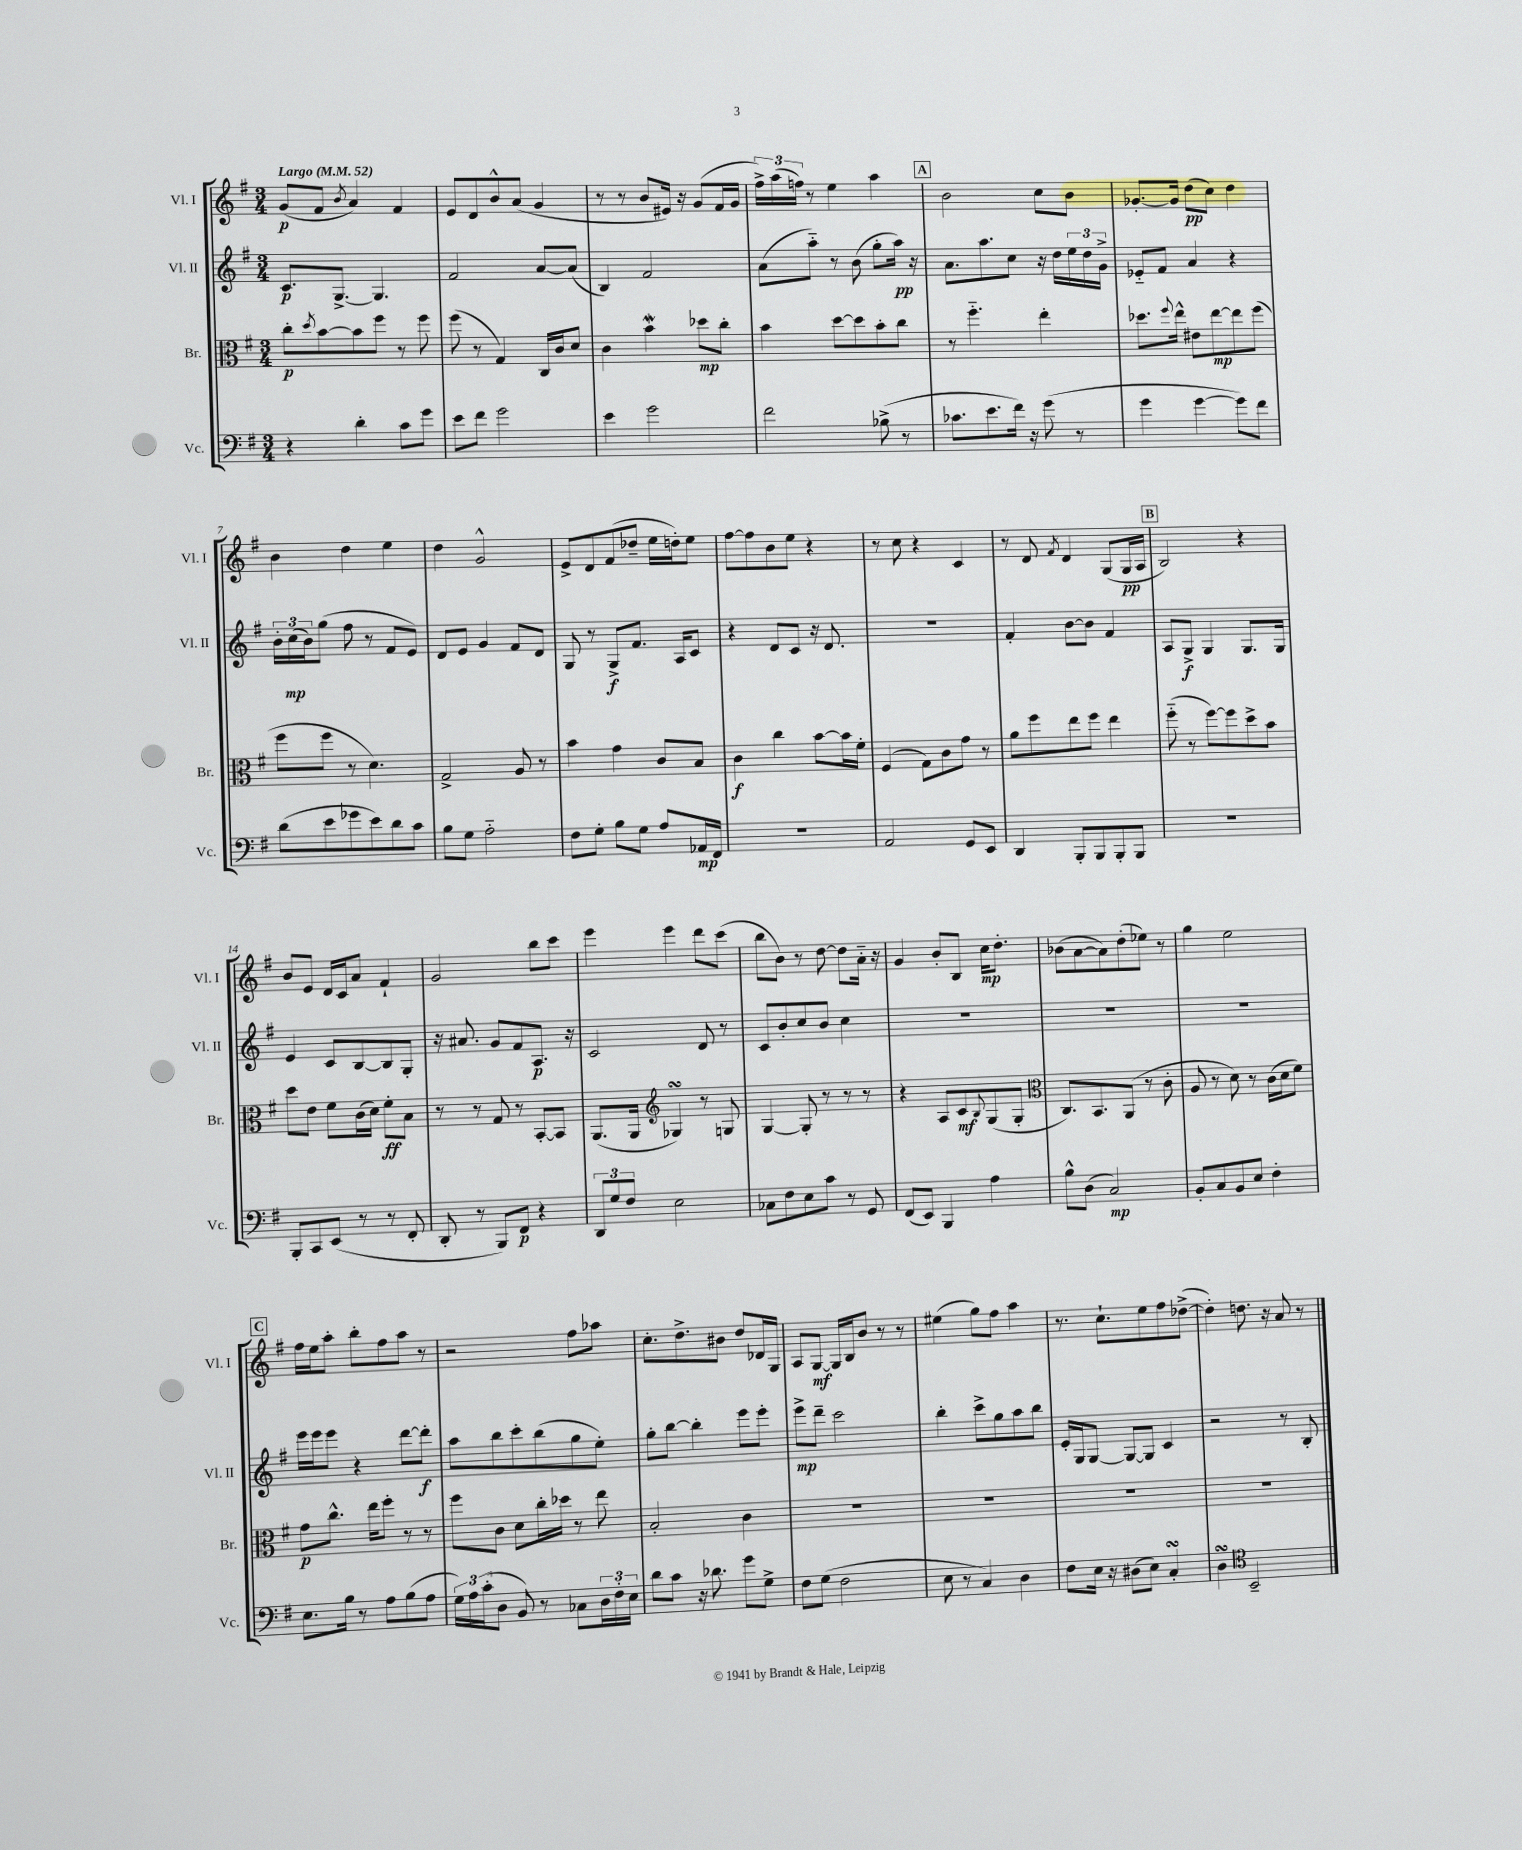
<<
\new StaffGroup <<
\new Staff = "s0" \with { instrumentName = "Vl. I" shortInstrumentName = "Vl. I" } {
    \clef treble \key g \major \numericTimeSignature \time 3/4 \tempo "Largo" 4 = 52
    g'8\p( fis'8 \acciaccatura { b'8 } a'4) fis'4 |
    e'8 d'8 b'8-^ a'8( g'4 |
    r8 r8 b'8 eis'16) r16 g'8( fis'16 g'16 |
    \tuplet 3/2 { fis''16->) a''16( f''16) } r8 e''4 a''4 |
    \mark \markup { \box "A" } b'2 c''8 b'8 |
    ges'8.~-. ges'16 d''8\pp( c''8) d''4 |
    b'4 d''4 e''4 |
    d''4 g'2-^ |
    e'8-> d'8 fis'8( des''8-- e''16 d''16-.) e''8 |
    fis''8~ fis''8 b'8 e''8 r4 |
    r8 c''8 r4 c'4 |
    r8 d'8 \acciaccatura { fis'8 } d'4 g8( g16\pp a16 |
    \mark \markup { \box "B" } b2) r4 |
    b'8 e'8 d'16 c'16 a'8 fis'4-! |
    g'2 b''8 c'''8 |
    e'''4 e'''4 d'''8 c'''8( |
    b''8 b'8) r8 d''8~ d''8 a'16-_ r16 |
    g'4 b'8-. b8 c''16\mp d''8.-. |
    bes'8( a'8~ a'8) d''8-.( ees''8) r8 |
    g''4 e''2 |
    \mark \markup { \box "C" } fis''16 e''16 a''8-. b''8-. fis''8 a''8 r8 |
    r2 fis''8 aes''8 |
    c''8.-. d''8.-> bis'8 d''8 des'16 g16 |
    a8 g8~\mf g16 b16 b'8 r8 r8 |
    eis''4( g''8) fis''8 a''4 |
    r8. c''8.-! e''8 fis''8 des''8~->( |
    des''4-.) d''8. r16 a'8 r8 \bar "|." |
}
\new Staff = "s1" \with { instrumentName = "Vl. II" shortInstrumentName = "Vl. II" } {
    \clef treble \key g \major \numericTimeSignature \time 3/4
    c'8.\p g8.~-> g4. |
    fis'2 a'8~ a'8( |
    b4) fis'2 |
    a'8( a''8-_) r8 b'8( g''8-. a''16\pp) r16 |
    \mark \markup { \box "A" } a'8. a''8. c''8 r16 d''16 \tuplet 3/2 { e''16 d''16 g'16-> } |
    ees'8-_ fis'8 a'4 r4 |
    \tuplet 3/2 { b'16-. c''16\mp( b'16) } g''8( fis''8 r8 fis'8 e'8) |
    d'8 e'8 g'4 fis'8 d'8 |
    g8 r8 g8->\f fis'8. a16 c'8 |
    r4 d'8 c'8 r16 d'8. |
    R2. |
    fis'4-. b'8~ b'8 fis'4 |
    \mark \markup { \box "B" } a8 g8->\f g4 g8. g16 |
    e'4 c'8 b8~ b8 g8-. |
    r16 ais'8. g'8 fis'8 a8.\p r16 |
    c'2 d'8 r8 |
    c'8 b'8-. c''8 b'8 c''4 |
    R2. |
    R2. |
    R2. |
    \mark \markup { \box "C" } e'''16 e'''16 e'''8 r4 d'''8~ d'''8-.\f |
    a''8 b''8 c'''8-. b''8( g''8 e''8-.) |
    g''8-. b''8~ b''4-. e'''8 e'''8-. |
    e'''8->\mp d'''8-- c'''2 |
    b''4-. c'''8-> g''8 a''8 b''8 |
    e'16-. g16 g8~ g8~ g8 c'4 |
    r2 r8 b8-. \bar "|." |
}
\new Staff = "s2" \with { instrumentName = "Br." shortInstrumentName = "Br." } {
    \clef alto \key g \major \numericTimeSignature \time 3/4
    c''8-.\p \acciaccatura { d''8 } b'8~ b'8 fis''8 r8 fis''8 |
    fis''8( r8 g4) c16 c'16 d'8 |
    c'4 b'4\mordent des''8\mp c''8-. |
    b'4 d''8~ d''8 b'8-. c''8 |
    \mark \markup { \box "A" } r8 fis''4.-_ e''4-. |
    des''8. \appoggiatura { fis''8 } e''16-^ eis'8 e''8~\mp e''8 fis''8( |
    fis''8 fis''8 r8 d'4.) |
    g2-> a8 r8 |
    b'4 g'4 c'8 b8 |
    c'4\f c''4 b'8~ b'16 fis'16-. |
    fis4( g8) c'8 g'8 r8 |
    a'8 fis''8 e''8 fis''8 e''4 |
    \mark \markup { \box "B" } fis''8-_( r8 fis''8~) fis''8 d''8-> b'8 |
    d''8 e'8 fis'8 c'16( d'16) fis'8-.\ff b8 |
    r8 r8 g8 r8 b,8~-. b,8 |
    a,8.( a,16 \clef treble ges4\turn) r8 g8 |
    g4~ g8-. r8 r8 r8 |
    r4 a8 c'8\mf \appoggiatura { b8 } g8( g8-. |
    \clef alto c8.) b,8. a,8( r8 c'8-. |
    a8 r8 d'8) r8 c'16( d'16 fis'8) |
    \mark \markup { \box "C" } g'8\p c''8.-^ e''16 fis''8-. r8 r8 |
    fis''8 c'8 d'8 c''16-. des''16 r8 e''8 |
    b2-. c'4 |
    R2. |
    R2. |
    R2. |
    R2. \bar "|." |
}
\new Staff = "s3" \with { instrumentName = "Vc." shortInstrumentName = "Vc." } {
    \clef bass \key g \major \numericTimeSignature \time 3/4
    r4 d'4-. c'8 g'8 |
    e'8 fis'8 g'2 |
    e'4 g'2 |
    fis'2 bes8->( r8 |
    \mark \markup { \box "A" } ces'8. e'8. fis'16) r16 g'8( r8 |
    g'4 g'4~ g'8) fis'8 |
    d'8( e'8 ges'8 e'8) d'8 c'8 |
    b8 g8 a2-_ |
    fis8 g8-. b8 g8 a8 aes,16\mp fis,16 |
    R2. |
    a,2 g,8 e,8 |
    d,4 b,,8-. b,,8 b,,8-. b,,8 |
    \mark \markup { \box "B" } R2. |
    b,,8-. c,8 e,8( r8 r8 fis,8-. |
    d,8-. r8 b,,8) fis,8\p r4 |
    \tuplet 3/2 { d,8 g8 fis8 } e2 |
    ces8 fis8 e8 c'8 r8 g,8 |
    fis,8( e,8) b,,4 a4 |
    b8-^ d8( c2\mp) |
    b,8-. c8 b,8 e8 fis4-. |
    \mark \markup { \box "C" } e8. b16 r8 a8 b8( a8 |
    \tuplet 3/2 { g16) a16 c'16-.( } d8 b,8) r8 ces8 \tuplet 3/2 { d16 fis16-. e16 } |
    d'8 c'8 r16 des'8. g'8 g8-> |
    fis8 g8( fis2 |
    e8 r8 c4) d4 |
    fis8 e16 r16 dis8( e8) c4-.\turn |
    d4\turn \clef tenor b,2-- \bar "|." |
}
>>
>>
